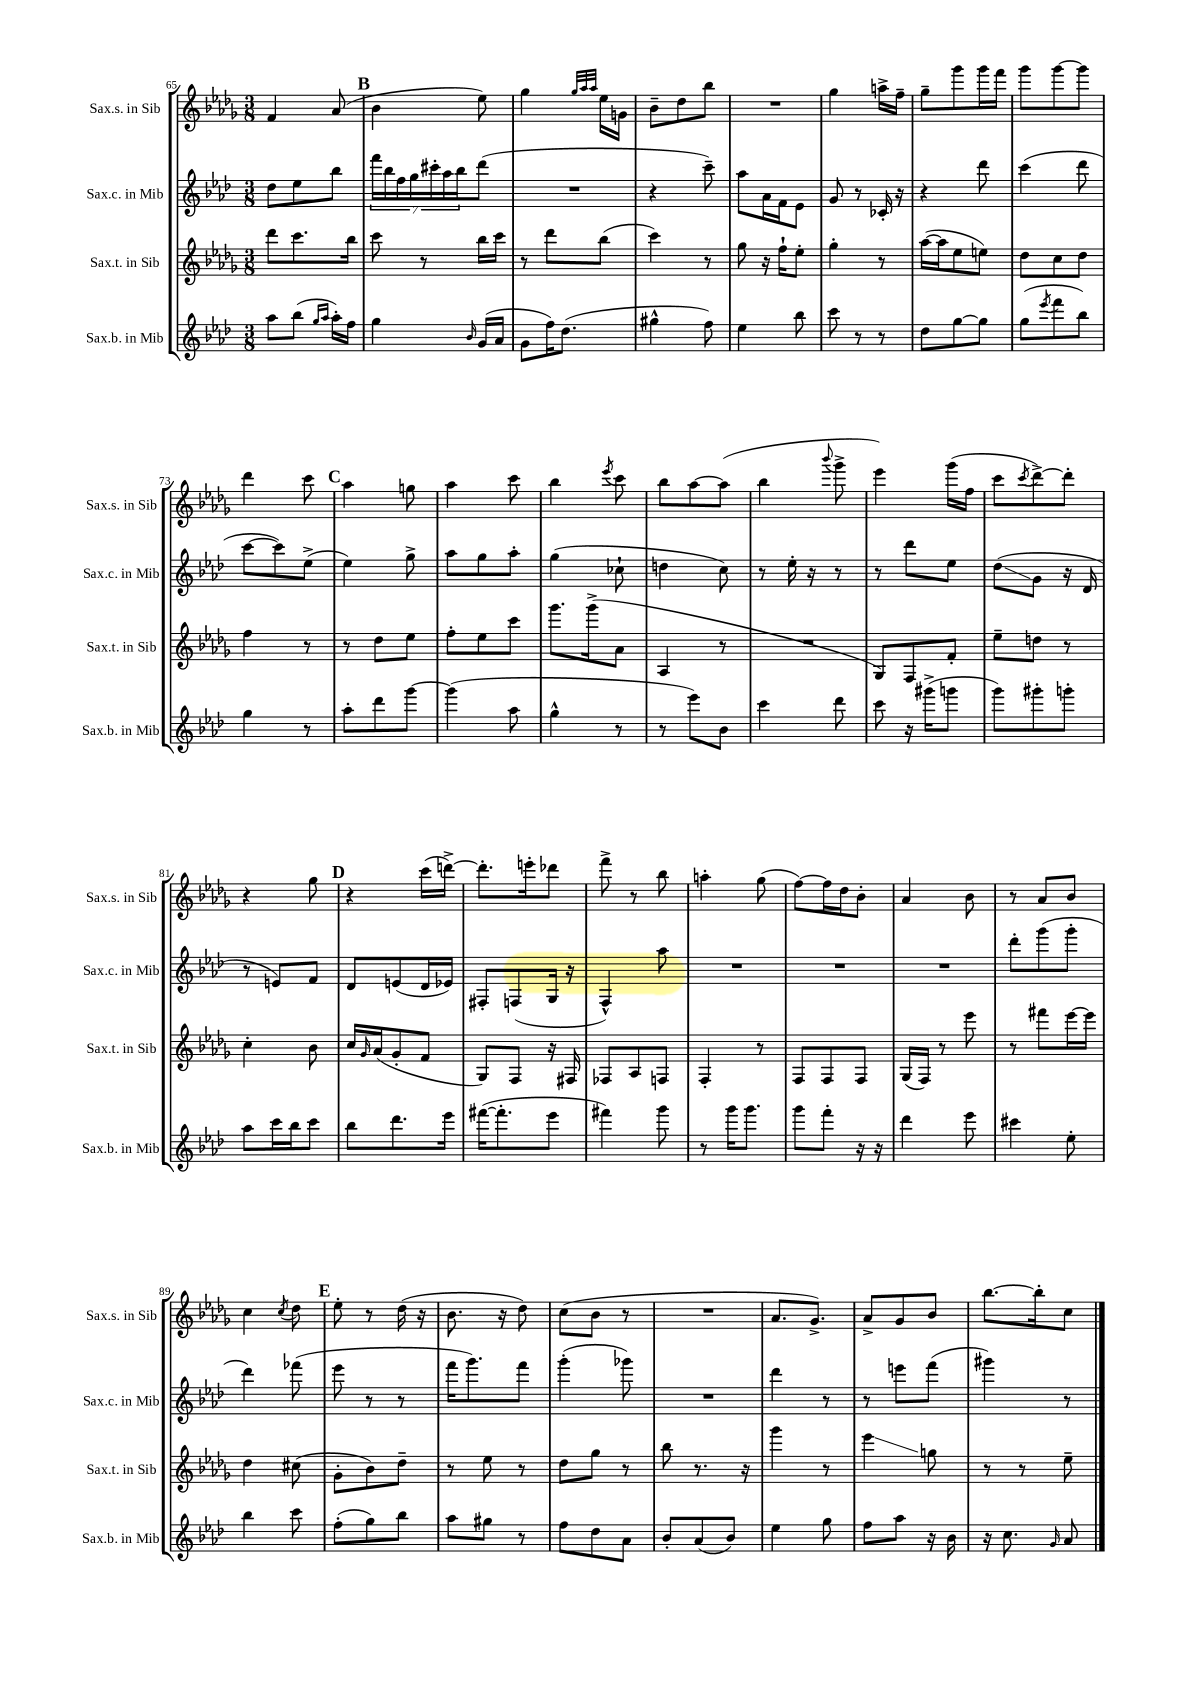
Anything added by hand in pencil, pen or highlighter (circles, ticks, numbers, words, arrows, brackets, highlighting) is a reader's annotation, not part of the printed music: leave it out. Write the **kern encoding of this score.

**kern	**kern	**kern	**kern
*staff4	*staff3	*staff2	*staff1
*clefG2	*clefG2	*clefG2	*clefG2
*k[b-e-a-d-]	*k[b-e-a-d-g-]	*k[b-e-a-d-]	*k[b-e-a-d-g-]
*M3/8	*M3/8	*M3/8	*M3/8
8aa-	8ddd-	8dd-	4f
(8bb-	8.ccc	8ee-	.
16qqgg	.	.	.
16qqaa-	.	.	.
16aa-')	.	8bb-	(8a-
16ff	16bb-	.	.
=	=	=	=
4gg	8ccc	28fff	4b-
.	.	28bb-	.
.	.	28ff	.
.	.	28gg	.
.	8r	.	.
.	.	28ccc#'	.
.	.	28aa-	.
.	.	28bb-	.
16qqb-	.	.	.
(16g	16bb-	(8ddd-	8ee-)
16a-	16ccc	.	.
=	=	=	=
8g	8r	4.r	4gg-
16ff)	8ddd-	.	.
(8.dd-	.	.	.
.	.	.	32qqgg-
.	.	.	32qqaa-
.	.	.	32qqaa-
.	(8bb-	.	16ee-
.	.	.	16g
=	=	=	=
4gg#^^	4ccc)	4r	8b-~
.	.	.	8dd-
8ff)	8r	8ccc~)	8bb-
=	=	=	=
4ee-	8gg-	8aa-	4.r
.	16r	16a-	.
.	16ff`	16f	.
8bb-	8ee-'	8e-	.
=	=	=	=
8ccc	4gg-'	8g	4gg-
8r	.	8r	.
8r	8r	16c-'	16aa^
.	.	16r	16ff~
=	=	=	=
8dd-	([16aa-	4r	8gg-~
.	16aa-]	.	.
[8gg	8ee-	.	8ggg-
8gg]	8ee)	8ddd-	16ggg-
.	.	.	16fff
=	=	=	=
(8gg	8dd-	(4ccc	8ggg-
8qeee-	.	.	.
8fff	8cc	.	[8ggg-
8bb-)	8dd-	8ddd-	8ggg-]
=	=	=	=
4gg	4ff	[8ccc	4ddd-
.	.	8ccc])	.
8r	8r	(8ee-^	8ccc
=	=	=	=
8aa-'	8r	4ee-)	4aa-
8ddd-	8dd-	.	.
[8ggg	8ee-	8gg^	8gg
=	=	=	=
(4ggg]	8ff'	8aa-	4aa-
.	8ee-	8gg	.
8aa-	8ccc	8aa-'	8ccc
=	=	=	=
4gg^^	8.ggg-	(4gg	4bb-
.	(16ggg-^	.	.
.	.	.	8qeee-
8r	8a-	8cc-`	8ccc
=	=	=	=
8r	4A-	4dd	8bb-
8eee-)	.	.	[8aa-
8b-	8r	8cc)	(8aa-]
=	=	=	=
4ccc	4.r	8r	4bb-
.	.	16ee-'	.
.	.	16r	.
.	.	.	8qqbbb-
8ddd-	.	8r	8ggg-^
=	=	=	=
8ccc	8G-)	8r	4eee-)
16r	8F	8ddd-	.
(16ggg#^	.	.	.
8ggg	8f'	8ee-	(16ggg-
.	.	.	16ff
=	=	=	=
8ggg)	8ee-~	(8dd-	8ccc
.	.	.	8qccc
8ggg#'	8dd	8g	[8ddd-^)
8ggg'	8r	16r	8ddd-']
.	.	16d-	.
=	=	=	=
8aa-	4cc'	8r	4r
16ccc	.	8e)	.
16bb-	.	.	.
8ccc	8b-	8f	8gg-
=	=	=	=
8bb-	16cc	8d-	4r
.	16qqg-	.	.
.	(16a-	.	.
8.ddd-	8g-'	(8e	.
.	8f	16d-	(16ccc
16eee-	.	16e-)	[16ddd^)
=	=	=	=
([16fff#	8G-)	8F#'	8.ddd']
8.fff#']	.	.	.
.	8F	(8F	.
.	.	.	16eee'
8eee-	16r	16G	8ddd-
.	16F#	16r	.
=	=	=	=
4fff#)	8F-	4F^^)	8fff^
.	8A-	.	8r
8ggg	8F	8aa-	8bb-
=	=	=	=
8r	4F'	4.r	4aa'
16ggg	.	.	.
8.ggg	.	.	.
.	8r	.	(8gg-
=	=	=	=
8ggg	8F	4.r	[8ff)
8fff'	8F	.	16ff]
.	.	.	16dd-
16r	8F	.	8b-'
16r	.	.	.
=	=	=	=
4ddd-	(16G-	4.r	4a-
.	16F)	.	.
.	8r	.	.
8eee-	8eee-	.	8b-
=	=	=	=
4ccc#	8r	8ddd-'	8r
.	8fff#	(8ggg	8a-
8ee-'	[16eee-	8ggg'	8b-
.	16eee-]	.	.
=	=	=	=
4bb-	4dd-	4ddd-)	4cc
.	.	.	8qcc
8ccc	(8cc#	(8fff-	8dd-
=	=	=	=
(8ff'	8g-'	8eee-	8ee-'
8gg)	8b-)	8r	8r
8bb-	8dd-~	8r	(16dd-
.	.	.	16r
=	=	=	=
8aa-	8r	16fff	8.b-
.	.	8.ggg)	.
8gg#	8ee-	.	.
.	.	.	16r
8r	8r	8fff	8dd-)
=	=	=	=
8ff	8dd-	(4ggg'	(8cc
8dd-	8gg-	.	8b-
8a-	8r	8ggg-)	8r
=	=	=	=
8b-'	8bb-	4.r	4.r
(8a-	8.r	.	.
8b-)	.	.	.
.	16r	.	.
=	=	=	=
4ee-	4ggg-	4ddd-	8.a-
.	.	.	8.g-^)
8gg	8r	8r	.
=	=	=	=
8ff	4eee-	8r	8a-^
8aa-	.	8eee	8g-
16r	8gg	(8fff	8b-
16b-	.	.	.
=	=	=	=
16r	8r	4ggg#)	[8.bb-
8.cc	.	.	.
.	8r	.	.
.	.	.	16bb-']
16qqg	.	.	.
8a-	8ee-~	8r	8cc
==	==	==	==
*-	*-	*-	*-
